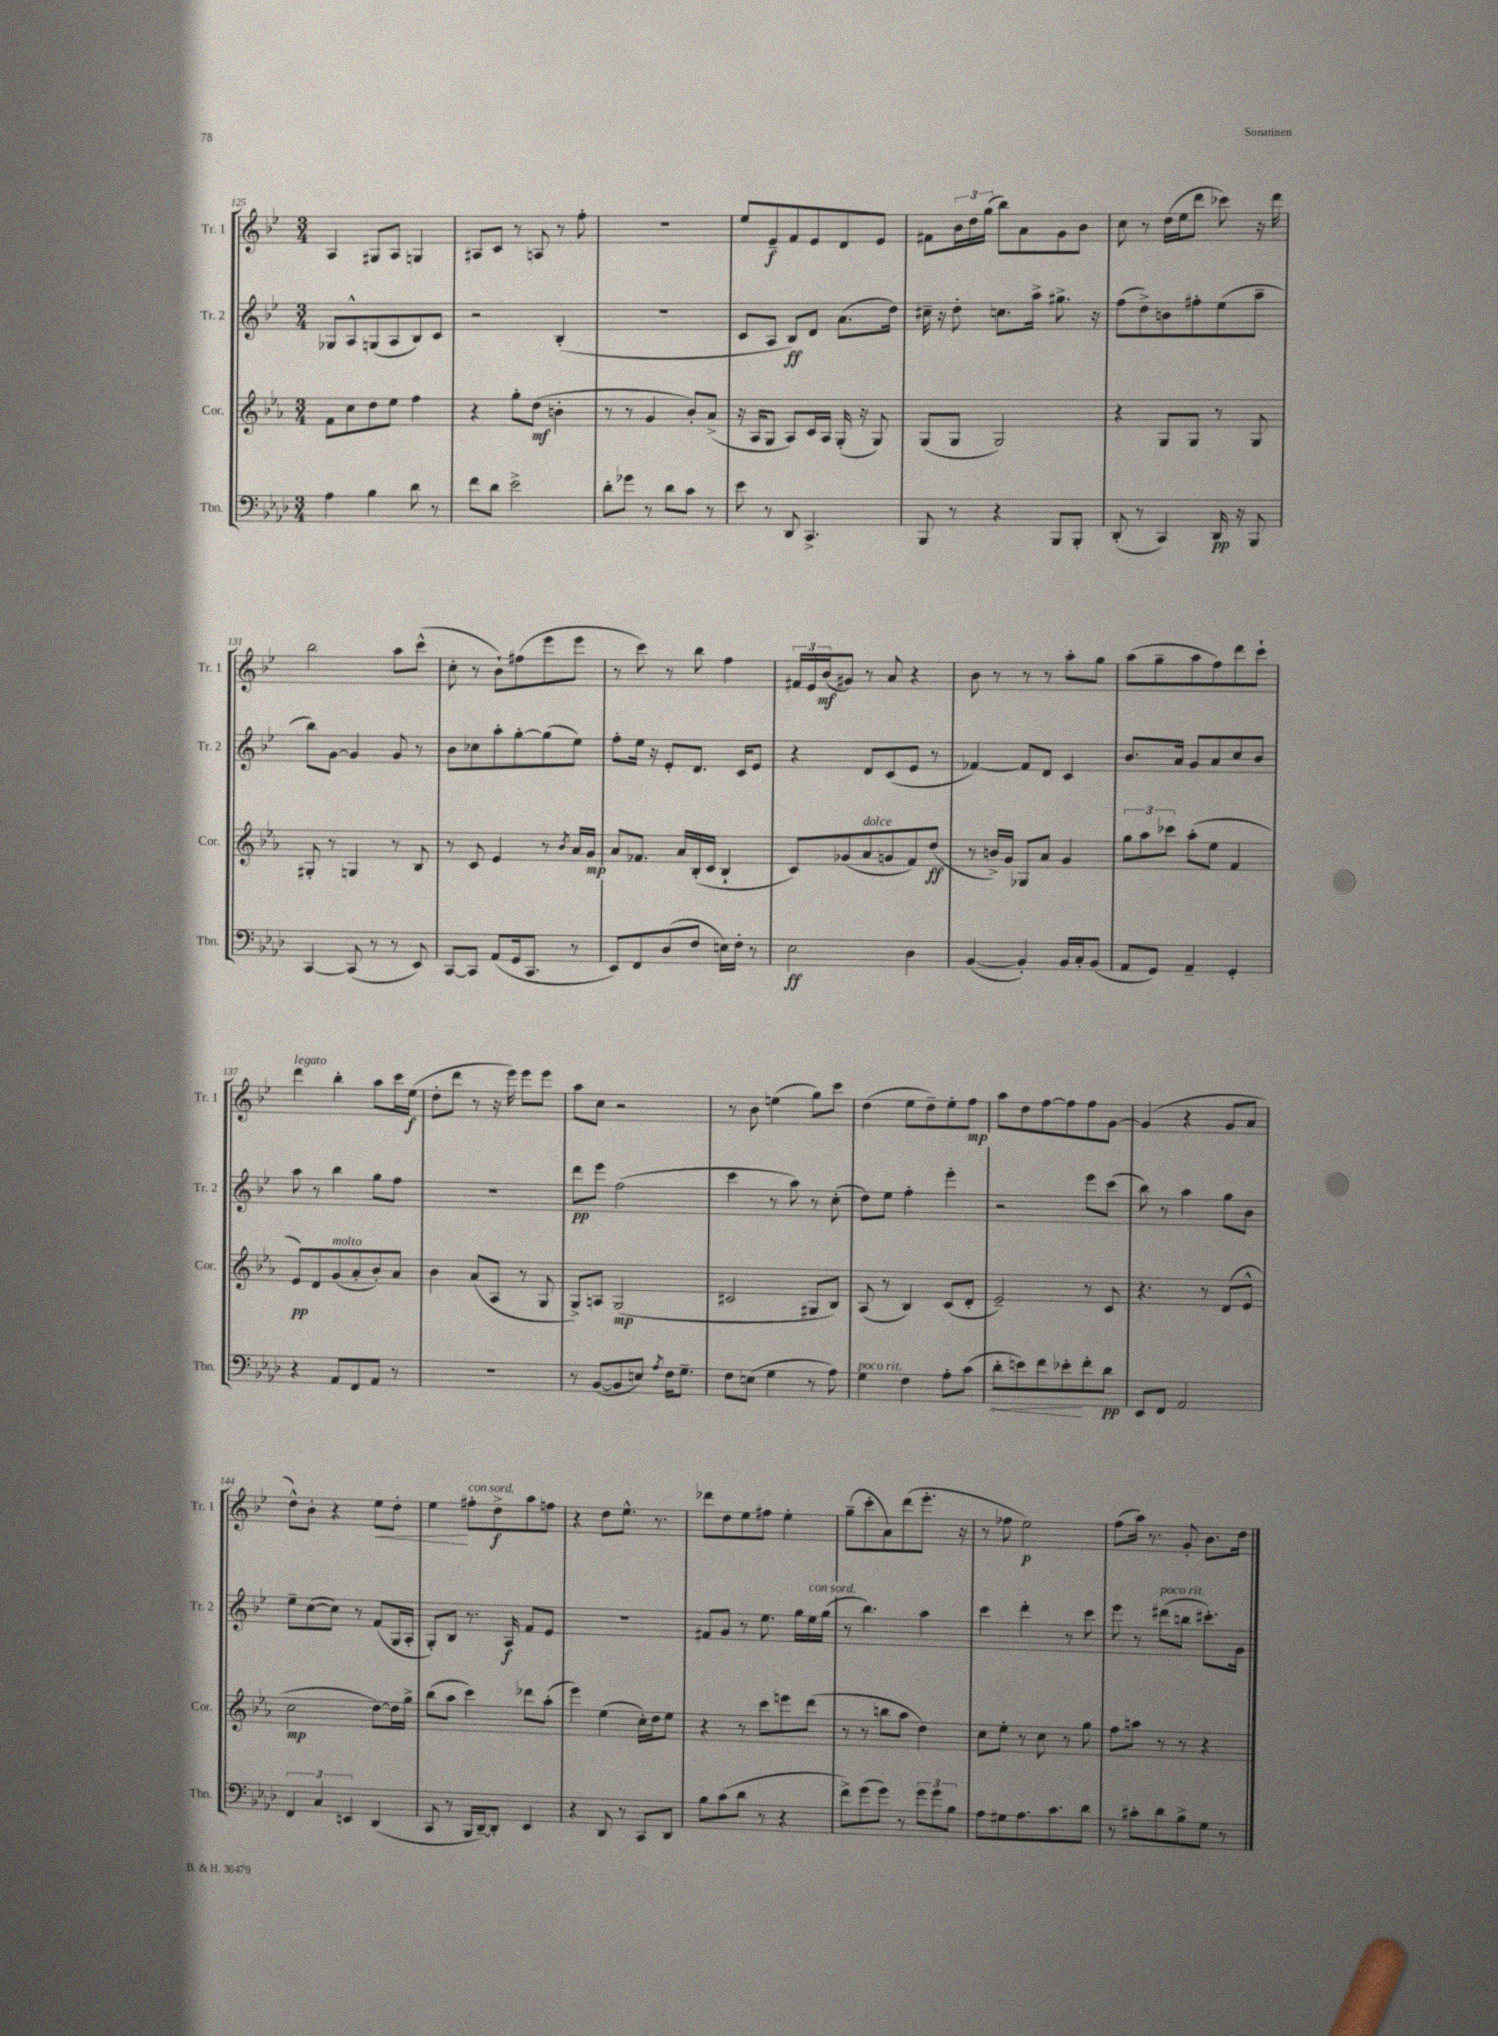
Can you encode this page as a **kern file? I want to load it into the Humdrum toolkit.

**kern	**kern	**kern	**kern
*staff4	*staff3	*staff2	*staff1
*clefF4	*clefG2	*clefG2	*clefG2
*k[b-e-a-d-]	*k[b-e-a-]	*k[b-e-]	*k[b-e-]
*M3/4	*M3/4	*M3/4	*M3/4
4A-\	8f\L	8G-/L	4A/
.	8cc\	8A^^/	.
4B-\	8dd\	(8G/	8G#/L
.	8ee-\J	8A/	8A/J
8d-\	4ff\	8B-/)	4G/
8r	.	8c/J	.
=	=	=	=
8f\L	4r	2r	8A#/L
8d-\J	.	.	8c/J
2e-^\	8gg'\L	.	8r
.	(8dd\J	.	8A/
.	4b'\	(4B-'/	8r
.	.	.	8ff'\
=	=	=	=
8d-'\L	8r	2.r	2.r
8g-\J	8r	.	.
8r	4g/	.	.
8d-\L	.	.	.
8c\J	8b-'/L)	.	.
8r	(8a-^/J	.	.
=	=	=	=
8e-\	16r	8c/L	8ee-/L
.	16A-/LK	.	.
8r	8G/J	8A/J	8e-~/
8DD-/	8A-/L)	8B-/L)	8f/
4.CC^/	16c/L	8d/J	8e-/
.	16A-/JJ	.	.
.	(16G'/	(8.a\L	8d/
.	16r	.	.
.	8G/)	.	8e-/J
.	.	16dd\Jk)	.
=	=	=	=
8BBB-/	(8G/L	16cc#~\	8f#\L
.	.	16r	.
8r	8G/J	8dd'\	24b-\L
.	.	.	24dd\
.	.	.	(24gg\JJ
4r	2G/)	8.cc\L	8bb-\L)
.	.	.	8a\
.	.	16aa^\Jk	.
8BBB-/L	.	8.gg#^\	8g\
8BBB-'/J	.	.	8b-\J
.	.	16r	.
=	=	=	=
(8DD-'/	4r	(8ff\L	8cc\
8r	.	8dd^\)	8r
4CC/)	8G/L	8b\	(16dd\LL
.	.	.	16ee-\J
.	8G/J	8ff#'\	8ddd\J
16DD-/	8r	(8ee-\	8ccc-\)
16r	.	.	.
8BBB-/	8G/	8aa~\J	16r
.	.	.	16ddd\
=	=	=	=
[4CC/	8G#'/	8bb-\L)	2bb-\
.	8r	[8g\J	.
(8CC/]	4G/	4g/]	.
8r	.	.	.
8r	8r	8g/	8aa\L
8EE-/)	8B-/	8r	(8ccc^^\J
=	=	=	=
[8CC/L	8r	8b-\L	8cc'\
8CC/]J	8c/	8cc-\	8r
(8AA-/L	4e-/	8aa'\	8b-`\L)
16GG/k	.	[8gg'\	(8ff#\
8.CC/J	.	.	.
.	8r	(8gg\]	8eee-\
.	8qb-/	.	.
8r	16a-/LL	8ee-\J)	8eee-\J
.	16g/JJ	.	.
=	=	=	=
8EE-/L)	8a-/L	8ff'\L	8r
8FF/	8.f-/J	16ee-\Jk	8ccc\)
.	.	16r	.
(8D-/	.	8e-'/L	8r
.	16a-/LL	.	.
8F/J	(16B-'/	8.d/J	8bb-\
.	16c/JJ	.	.
16E\LL)	4B-`/	.	4ff\
16F'\JJ	.	16c/LK	.
8r	.	8e-/J	.
=	=	=	=
2E-\	8c/L)	4r	24f#/LL
.	.	.	24e-/
.	.	.	(24b-/J
.	(8g-/	.	8g#/J)
.	8a-/	8d/L	8r
.	8g/	(8c/	8a/
4D-\	8f/)	8e-/J	4r
.	(8dd/J	8r	.
=	=	=	=
([4BB-/	8r	[4f-/)	8b-\
.	16b^/LL)	.	8r
.	16g/JJ	.	.
4BB-'/])	8G-/L	8f-/]L	8r
.	8a-/J	8d/J	8r
16BB-/LL	4g/	4c/	8aa'\L
16C'/J	.	.	.
(8BB-/J	.	.	8gg\J
=	=	=	=
8AA-/L	12gg\L	8.b-/L	(8aa\L
.	12aa-\	.	.
8GG/J)	.	.	8gg~\
.	12ccc-\J	.	.
.	.	16a/Jk	.
4AA-~/	(8aa-'\L	8g/L	8aa\
.	8ee-\J	8a/	8ff\)
4GG'/	4f/	8cc/	8ddd\
.	.	8b-/J	8ccc`\J
=	=	=	=
4r	8e-/L)	8aa\	4ddd\
.	8d/	8r	.
8AA-/L	(8g/	4bb-\	4bb-'\
8FF/	8a-'/	.	.
8AA-/J	8b-'/)	8gg\L	8aa\L
8r	8a-/J	8ff\J	16ccc\L
.	.	.	(16ee-\JJ
=	=	=	=
2.r	4b-\	2.r	8dd'\L
.	.	.	8ddd\J
.	(8a-/L	.	8r
.	8A-/J	.	16r
.	.	.	16eee-\)
.	8r	.	8eee-\L
.	8G/	.	8eee-\J
=	=	=	=
8r	8G^/L)	8ddd\L	8aa\L
([8BB-/L	8A/J	8eee-\J	8cc\J
8BB-/]	(2G/	(2ff\	2r
8E/J)	.	.	.
8qA-/	.	.	.
16F\LK	.	.	.
8.G~\J	.	.	.
=	=	=	=
8F\L	2c#/	4ccc\	8r
(8E\J	.	.	8b-\
4G\	.	8r	(4ee\
.	.	8aa\)	.
8r	8G#/L	8r	8gg\L)
8A-\)	8B-/J)	(8cc'\	8ccc\J
=	=	=	=
4G\	(8A-/	8dd\L)	(4dd\
.	8r	8ee-\J	.
4F\	4B-/)	4ff'\	8ee-\L
.	.	.	8dd~\)
8A-'\L	(8c/L	4eee-'\	8ee-'\
(8c\J	8d'/J	.	8ff\J
=	=	=	=
8d-'\L	2e-~/)	2r	8aa\L
8e\)	.	.	8dd\
8f\	.	.	[8ff\
8e-'\	.	.	8ff\]
8f'\	8r	8eee-\L	8ff\
8d-\J	8c/	(8ccc\J	[8g\J
=	=	=	=
8EE-/L	4.r	8bb-\)	(4g/]
8FF/J	.	8r	.
2AA-/	.	4aa\	4r
.	8r	.	.
.	(8d/L	8gg\L	8g/L
.	8e-^^/J	8b-\J	8a/J
=	=	=	=
6FF/	2cc\	8ee-~\L	8dd^^\L)
.	.	([8cc\	8b-'\J
6C/	.	.	.
.	.	8cc\]J)	4r
6EE/	.	.	.
.	.	8r	.
(4DD-/	[8dd\L)	(8f/L	8ee-\L
.	16dd\]L	16G/L	8dd'\J
.	16gg^\JJ	16A'/JJ	.
=	=	=	=
8CC/	(8bb-\L	8G'/L)	4ee-\
8r	8aa-\J	8B-/J	.
16BBB-/LL	4ccc\)	8.r	8ff#'\L
[16DD-~/J)	.	.	.
8DD-'/]J	.	.	8dd^\
.	.	16A/	.
4EE-/	8ddd-\L	8f/L	8aa\
.	(8aa-'\J	8e-/J	8ff\J
=	=	=	=
4r	4eee-\)	2.r	4r
8DD-/	(4ee-\	.	8dd\L
8r	.	.	8.ee-^^\J
8CC/L	16cc'\LL)	.	.
.	16dd\J	.	8.r
8DD-/J	8ee-\J	.	.
=	=	=	=
8B-\L	4r	8f#/L	8ddd-\L
(8c\	.	8g/J	8dd\
8d-\J	8r	8r	8ee-\
8r	8ccc\L	8.ee-\	8ff#\J
4r	8eee\	.	4ee-'\
.	.	16gg\LL	.
.	(8ddd\J	16ee-\	.
.	.	(16gg\JJ	.
=	=	=	=
8f^\L)	8r	8r	(8gg~\L
(8g\	8r	4.bb-\)	8ccc'\
8g\J)	8bb\L	.	8a\)
8r	8aa-\J	.	(8ddd\
12g\L	4dd\)	4aa\	8.eee-'\J
12g\	.	.	.
12B-\J	.	.	.
.	.	.	16r
=	=	=	=
8A-\L	8cc\L	4ccc\	8r
8G#\	8ee-'\J	.	8ff-\
8.A-\	8r	4ddd'\	2ee-\)
.	8cc\	.	.
8.c\	.	.	.
.	8r	8r	.
8d-\J	8gg\	8ccc\	.
=	=	=	=
8r	8ff\L	8eee-\	(8ff\L
8c#'\L	8aa\J	8r	16aa\Jk)
.	.	.	8.r
8d-\	8r	(8ddd#\L	.
8B-^\	8r	8bb\J	8g'/
8G\J	4r	8.ccc#'\L)	8.b-\L
8r	.	.	.
.	.	16g\Jk	16dd\Jk
==	==	==	==
*-	*-	*-	*-
